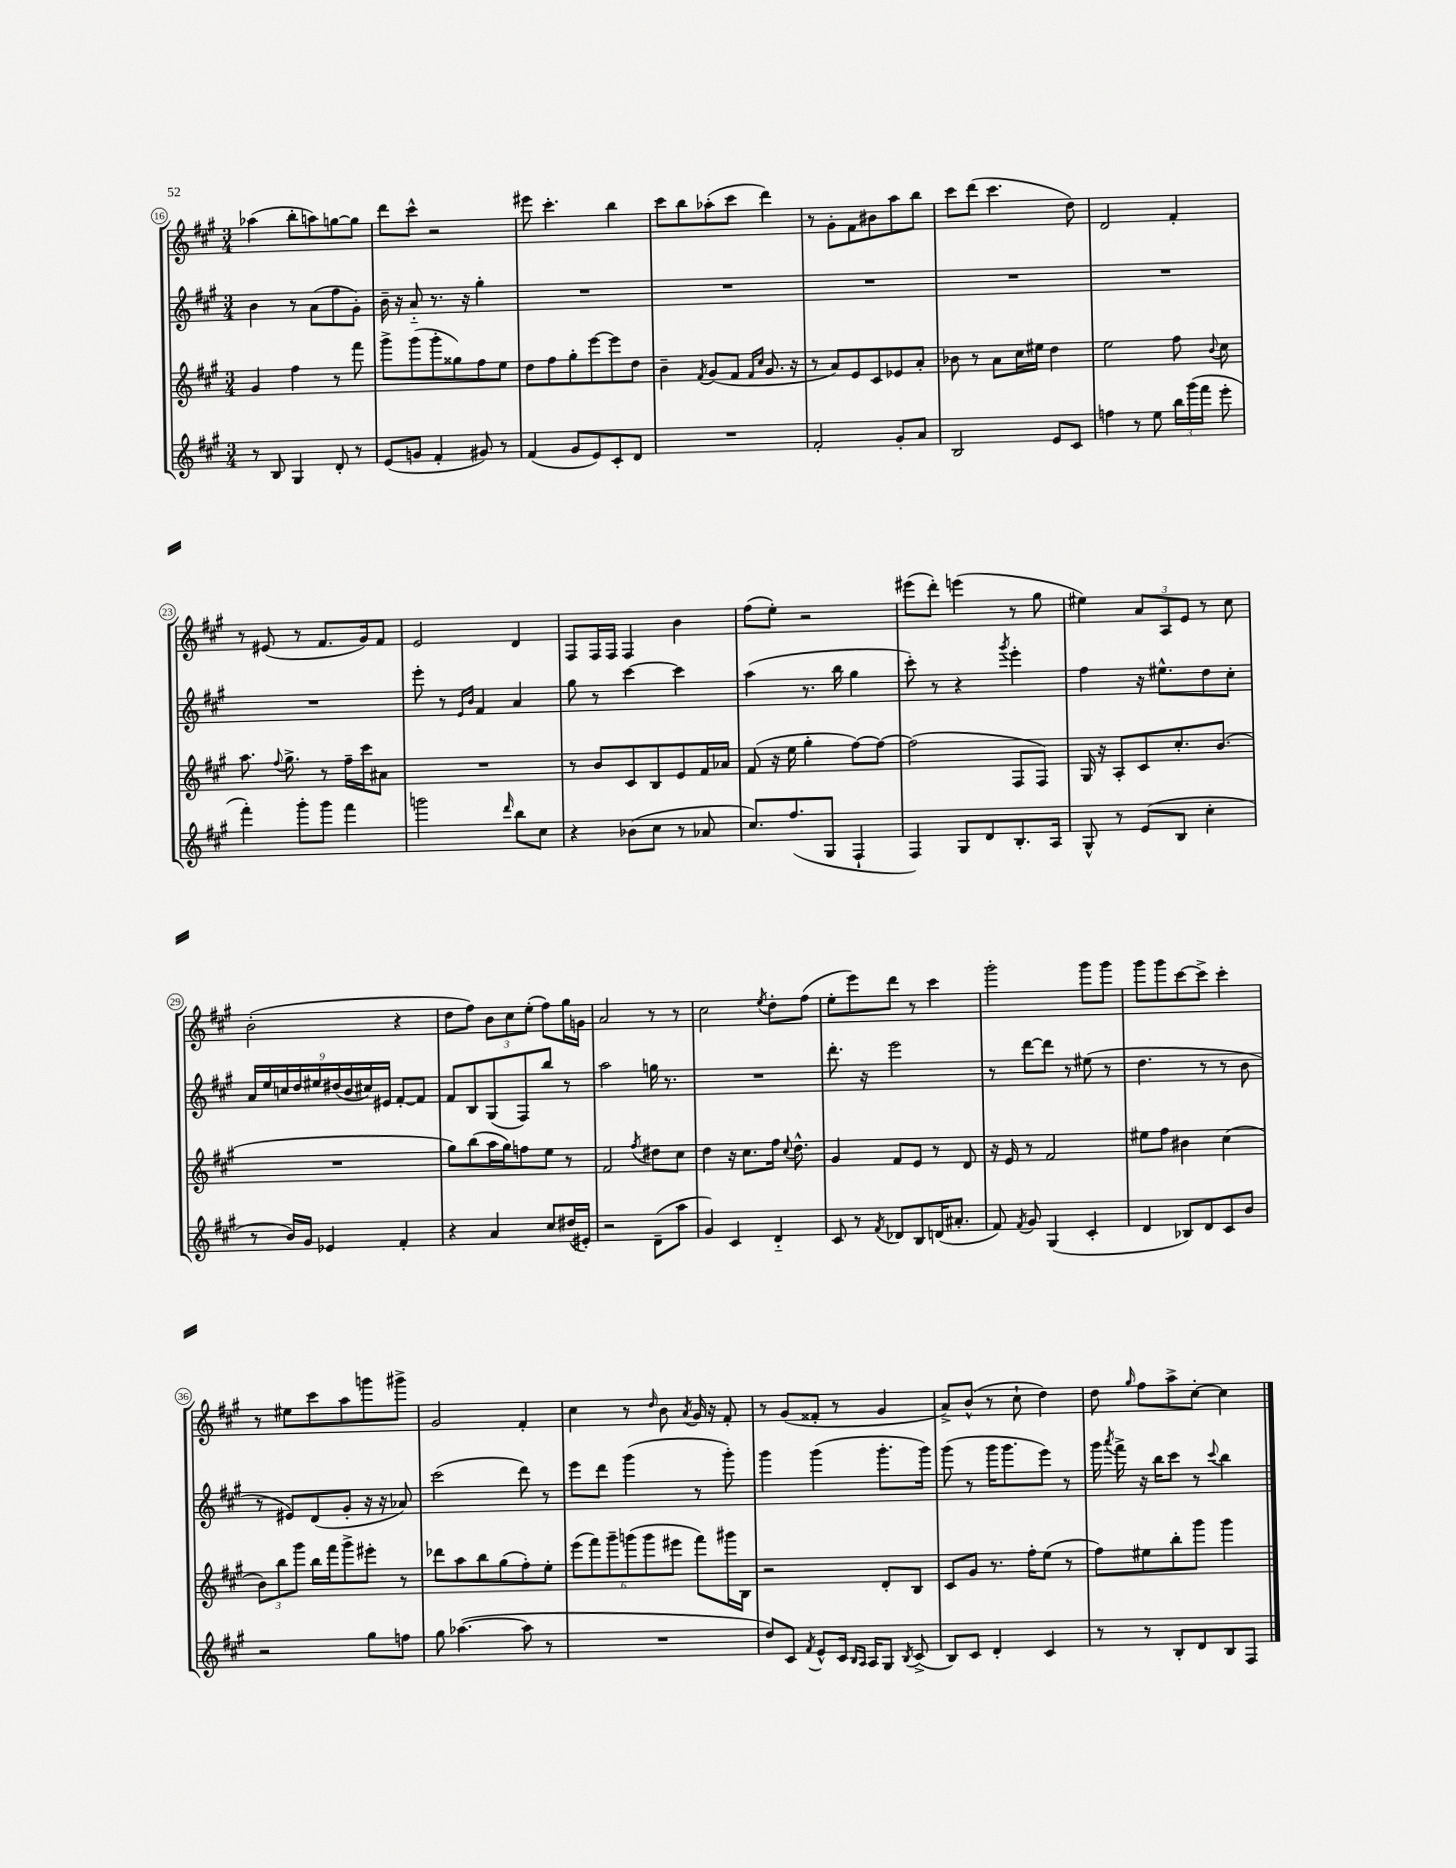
<<
\new StaffGroup <<
\new Staff = "s0" {
    \clef treble \key a \major \numericTimeSignature \time 3/4
    \autoBeamOff aes''4( b''8[-. a''8) g''8~ g''8] |
    d'''8[ cis'''8]-^ r2 |
    eis'''8 cis'''4.-. b''4 |
    cis'''8[ b''8 aes''8-.( cis'''8] d'''4) |
    r8 gis'8[-. fis'8 bis'8 a''8 b''8] |
    cis'''8[ d'''8]( cis'''4. d''8) |
    d'2 fis'4-. |
    r8 eis'8( r8 fis'8.[ gis'16) fis'8] |
    e'2 d'4 |
    fis8[ fis16 fis16] fis4 b'4 |
    fis''8[( e''8]-.) r2 |
    eis'''8[( d'''8]-.) e'''4( r8 gis''8 |
    eis''4) \tuplet 3/2 { a'8[ a8 e'8] } r8 cis''8 |
    b'2-.( r4 |
    d''8[ fis''8]) \tuplet 3/2 { b'8[ cis''8 e''8]-.( } fis''8[) gis''16 g'16] |
    a'2 r8 r8 |
    cis''2 \acciaccatura { e''8 } d''8[-. fis''8]( |
    e''8[-. e'''8) d'''8] r8 cis'''4 |
    gis'''2-. gis'''8[ gis'''8] |
    gis'''8[ gis'''8 cis'''8~ cis'''8]-> cis'''4-. |
    r8 eis''8[ cis'''8 a''8 g'''8 gis'''8]-> |
    gis'2 fis'4-. |
    cis''4 r8 \grace { d''16 } b'8 \acciaccatura { a'8 } gis'16 r16 fis'8-. |
    r8 gis'8[( fisis'8]-. r8 gis'4 |
    a'8[->) b'8]-^( r8 cis''8-! d''4) |
    d''8 \grace { gis''16 } fis''8[ a''8-> cis''8]~-. cis''4 \bar "|." |
}
\new Staff = "s1" {
    \clef treble \key a \major \numericTimeSignature \time 3/4
    \autoBeamOff b'4 r8 a'8[( fis''8 gis'8]-.) |
    b'16-- r16 a'8-_ r8. r16 gis''4-. |
    R2. |
    R2. |
    R2. |
    R2. |
    R2. |
    R2. |
    e'''8-. r8 \grace { e'16[ b'16] } fis'4 a'4 |
    gis''8 r8 cis'''4~ cis'''4 |
    a''4( r8. b''16 gis''4 |
    cis'''8-.) r8 r4 \acciaccatura { gis'''8 } e'''4-. |
    fis''4 r16 eis''8.[-^ d''8 cis''8]-. |
    \tuplet 9/8 { a'16[ e''16 c''16 d''16 eis''16 dis''16( b'16 cis''16) eis'16] } fis'8[~-. fis'8] |
    fis'8[ b8 gis8( fis8) b''8] r8 |
    a''2 g''16 r8. |
    R2. |
    d'''8.-. r16 e'''2 |
    r8 d'''8[~ d'''8] r8 eis''8( r8 |
    d''4. r8 r8 b'8 |
    r8 eis'8[) d'8( gis'8]-. r16 r16 aes'8) |
    cis'''2( d'''8) r8 |
    e'''8[ d'''8] gis'''4( r8 gis'''8-.) |
    gis'''4 gis'''4( gis'''8.[-. gis'''16]) |
    gis'''8( r8 gis'''16[ gis'''8. e'''8]) r8 |
    gis'''16 \acciaccatura { a'''8 } fis'''16-> r16 b''16[ cis'''8] r8 \appoggiatura { cis'''8 } b''4 \bar "|." |
}
\new Staff = "s2" {
    \clef treble \key a \major \numericTimeSignature \time 3/4
    \autoBeamOff gis'4 fis''4 r8 fis'''8 |
    gis'''8[-> gis'''8( gis'''8-. gisis''8) fis''8 e''8] |
    d''8[ fis''8 gis''8-. e'''8~ e'''8 d''8] |
    b'4-- \acciaccatura { fis'8 } gis'8[( fis'8] \grace { fis'16[ cis''16] } gis'8. r16 |
    r8 a'8[) e'8 cis'8 ees'8 a'8]-. |
    bes'8 r8 a'8[ cis''16 eis''16] d''4 |
    e''2 fis''8 \appoggiatura { b'8 } cis''8 |
    a''8. \appoggiatura { fis''8 } gis''8.-> r8 fis''16[-- cis'''16 ais'8] |
    R2. |
    r8 b'8[ cis'8 b8 e'8 fis'16 aes'16] |
    fis'8( r16 e''16 gis''4-. fis''8[~) fis''8]~ |
    fis''2( fis8[ fis8]) |
    gis16 r16 a8[-. cis'8 cis''8.-. b'8.]( |
    R2. |
    gis''8[) b''8( a''16 gis''16) f''8 e''8] r8 |
    fis'2 \acciaccatura { fis''8 } dis''8[ cis''8] |
    d''4 r16 cis''8.[ fis''16] \appoggiatura { cis''8 } d''8.-^ |
    gis'4 fis'8[ e'8] r8 d'8 |
    r16 e'16 r8 fis'2 |
    eis''8[ fis''8] bis'4 cis''4( |
    \tuplet 3/2 { b'8[) b''8 gis'''8] } b''16[ fis'''16 gis'''8-> eis'''8]-. r8 |
    des'''8[ a''8 b''8 gis''8( fis''8-.) e''8]-. |
    \tuplet 6/4 { e'''8[( fis'''8) gis'''8-- g'''8( g'''8 eis'''8] } fis'''8[) gis'''16 b16] |
    r2 d'8[-. b8] |
    cis'8[ gis'8] r8. fis''16[-. e''8]( r8 |
    fis''8[) eis''8 b''8-. gis'''8] gis'''4 \bar "|." |
}
\new Staff = "s3" {
    \clef treble \key a \major \numericTimeSignature \time 3/4
    \autoBeamOff r8 b8 gis4 d'8-. r8 |
    e'8[( g'8] fis'4-. gis'8) r8 |
    fis'4( gis'8[ e'8) cis'8-. d'8] |
    R2. |
    fis'2-. gis'8[-. a'8] |
    b2 e'8[ cis'8] |
    f''4 r8 e''8 \tuplet 3/2 { b''16[ gis'''16( fis'''16] } e'''8-. |
    fis'''4-.) gis'''8[-. gis'''8] fis'''4 |
    g'''2 \grace { d'''16 } b''8[ cis''8] |
    r4 bes'8[( cis''8] r8 aes'8 |
    cis''8.[) fis''8.( gis8] fis4-! |
    fis4) gis8[ d'8 b8.-. a16] |
    gis8-^ r8 e'8[( b8] cis''4-. |
    r8 b'16[) gis'16] ees'4 fis'4-. |
    r4 a'4 cis''8[ dis''16( eis'16]-.) |
    r2 d'8[--( a''8] |
    gis'4) cis'4 d'4-_ |
    cis'8 r8 \acciaccatura { fis'8 } des'8[ b8 d'16( ais'8.]-. |
    fis'8) \acciaccatura { fis'8 } gis'8 gis4( cis'4-. |
    d'4 bes8[) d'8 cis'8 b'8] |
    r2 gis''8[ f''8] |
    gis''8 aes''4.~( aes''8 r8 |
    R2. |
    d''8[) cis'8] \acciaccatura { fis'8 } e'8[-^ cis'16] \grace { b16[ a16] } a16[ gis8] \acciaccatura { b8 } cis'8->( |
    b8[) cis'8] d'4-. cis'4 |
    r8 r8 b8[-. d'8 b8 fis8] \bar "|." |
}
>>
>>
\layout { \context { \Score currentBarNumber = #16 \override BarNumber.stencil = #(make-stencil-circler 0.1 0.3 ly:text-interface::print) } }
